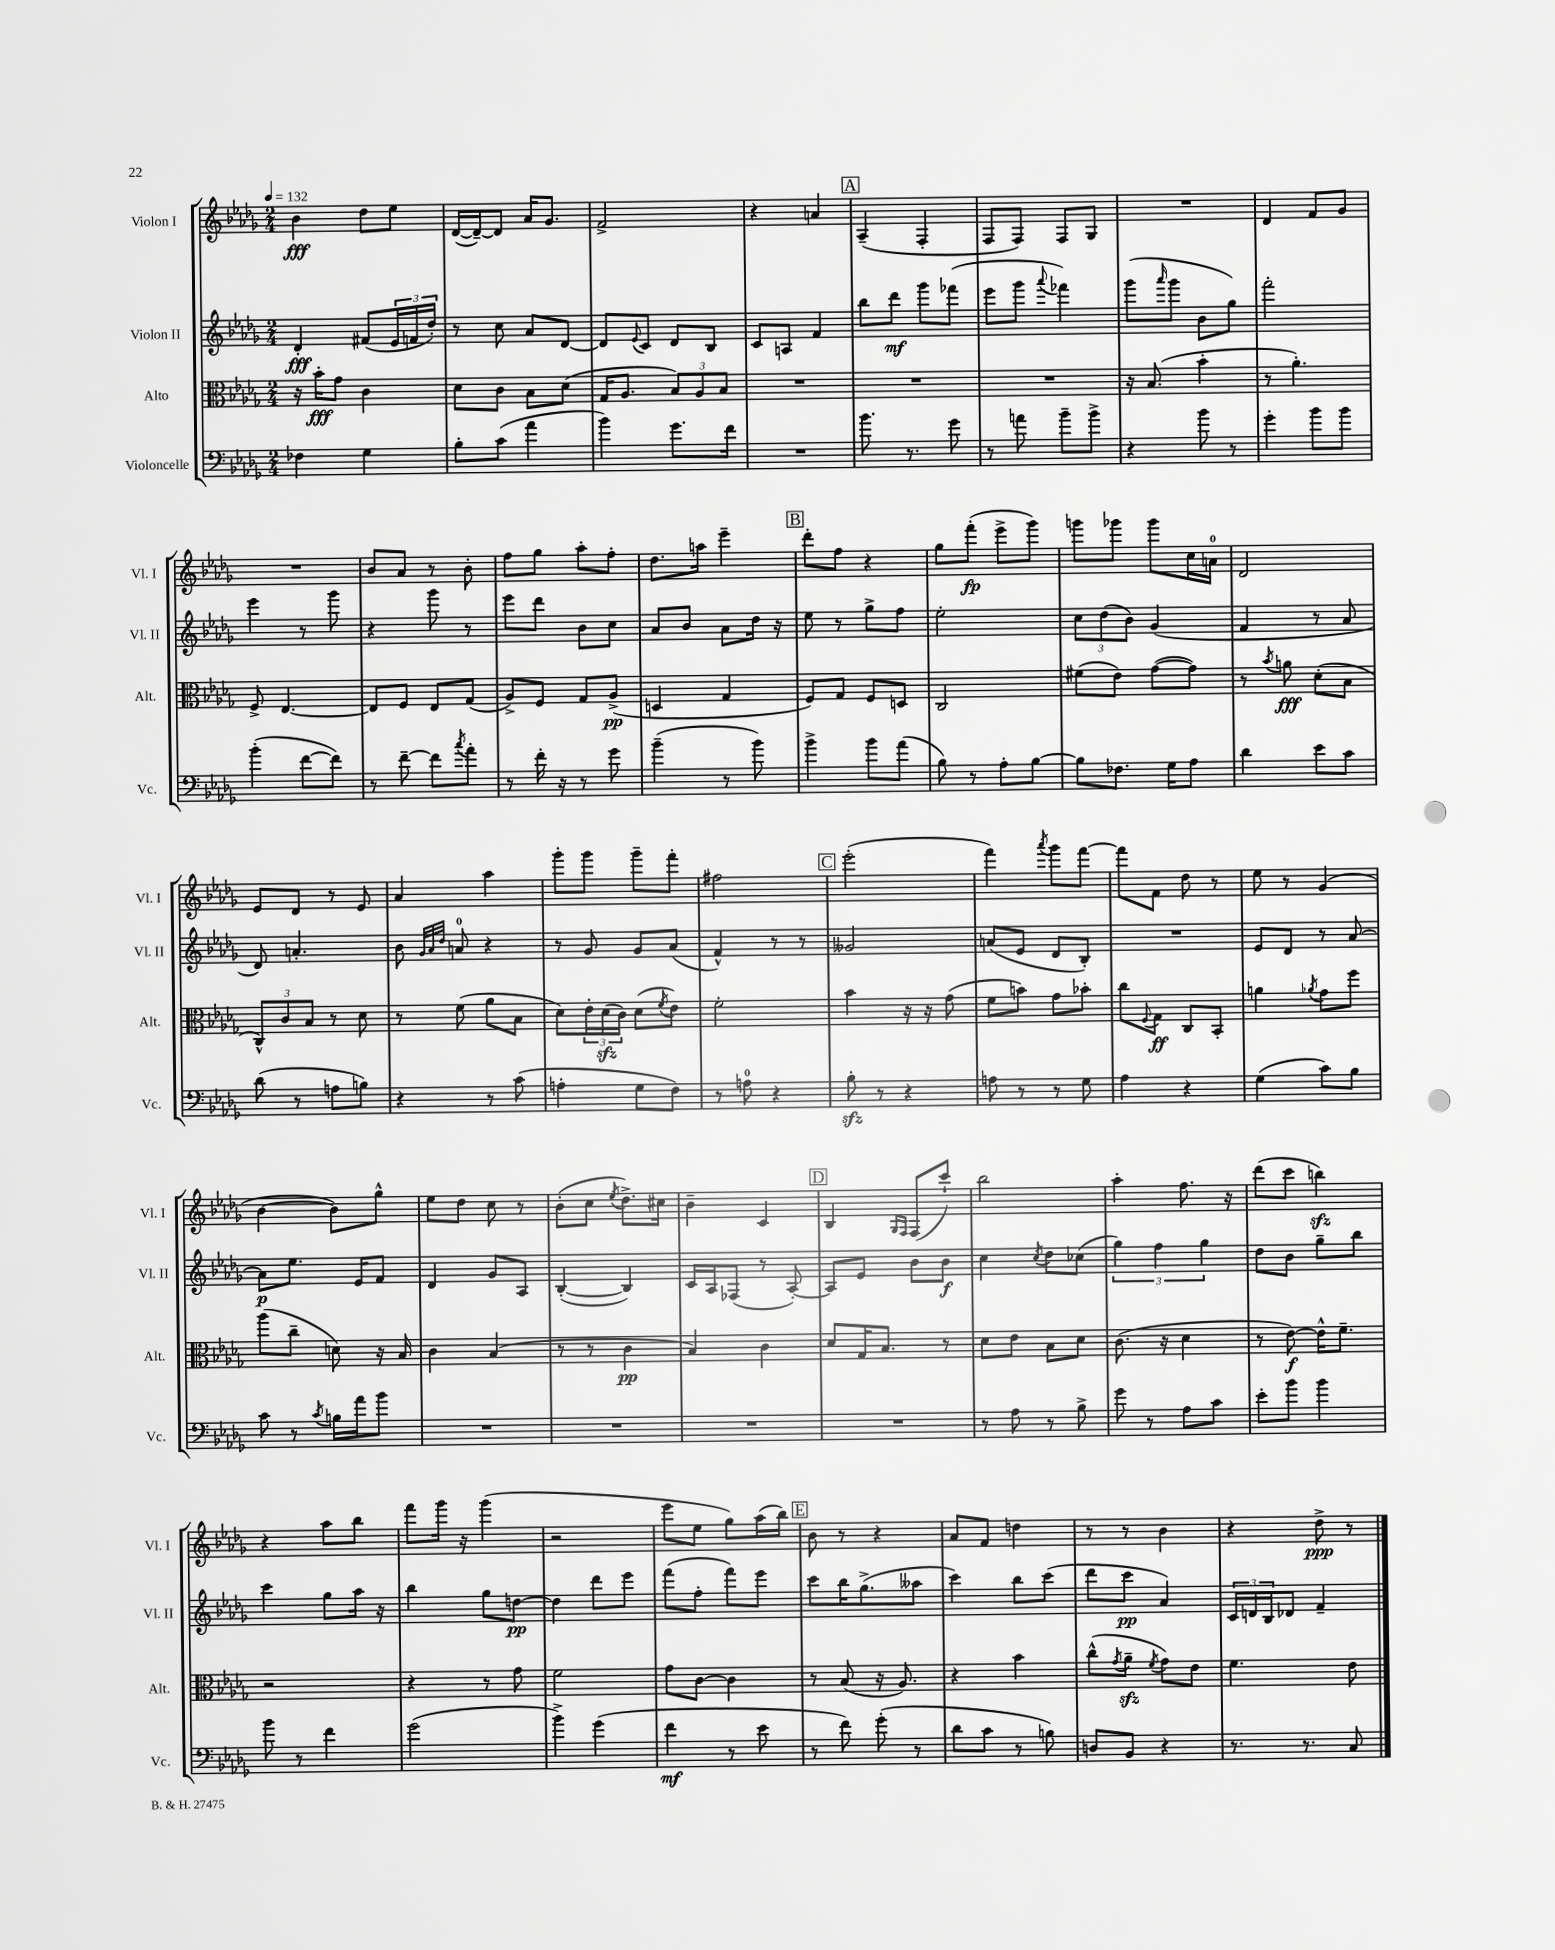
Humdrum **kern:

**kern	**kern	**kern	**kern
*staff4	*staff3	*staff2	*staff1
*clefF4	*clefC3	*clefG2	*clefG2
*k[b-e-a-d-g-]	*k[b-e-a-d-g-]	*k[b-e-a-d-g-]	*k[b-e-a-d-g-]
*M2/4	*M2/4	*M2/4	*M2/4
*MM132	*MM132	*MM132	*MM132
4F-\	16r	4d-'/	4b-\
.	16b-'\LK	.	.
.	8g-\J	.	.
4G-\	4c\	(8f#/L	8dd-\L
.	.	24e-/L	8ee-\J
.	.	24f/	.
.	.	24dd-'/JJ)	.
=	=	=	=
8B-'\L	8d-\L	8r	([16d-/LL
.	.	.	16d-~/_J)
(8c\J	8c\J	8cc\	8d-/]J
4a-\	8B-\L	8a-/L	16a-/LK
.	.	.	8.g-/J
.	(8d-\J	[8d-/J	.
=	=	=	=
4b-\)	16G-/LK	8d-/]L	2f^/
.	8.A-/J	.	.
.	.	8qqe-/	.
.	.	8c/J	.
8.g-\L	12B-/L)	8d-/L	.
.	12A-/	.	.
.	.	8B-/J	.
.	12B-/J	.	.
16f\Jk	.	.	.
=	=	=	=
2r	2r	8c/L	4r
.	.	8A/J	.
.	.	4f/	4a/
=	=	=	=
8.b-\	2r	8bb-\L	(4A-~/
.	.	8ddd-\J	.
8.r	.	.	.
.	.	8ggg-\L	4F'/
8g-\	.	(8fff-\J	.
=	=	=	=
8r	2r	8eee-\L	8F/L
8a\	.	8ggg-\J	8F/J)
.	.	8qqaaa-/	.
8b-~\L	.	4fff-\)	8F/L
8b-^\J	.	.	8G-/J
=	=	=	=
4r	16r	(8ggg-\L	2r
.	(8.B-/	.	.
.	.	16qqaaa-/	.
.	.	8ggg-\J	.
8b-\	4b-'\	8b-\L	.
8r	.	8gg-\J)	.
=	=	=	=
4g-'\	8r	2fff'\	4d-/
.	4.a-'\)	.	.
8b-\L	.	.	8f/L
8b-\J	.	.	8g-/J
=	=	=	=
(4b-'\	8F^/	4eee-\	2r
.	[4.E-/	.	.
[8f\L	.	8r	.
8f\]J)	.	8ggg-\	.
=	=	=	=
8r	8E-/]L	4r	8b-/L
[8f~\	8F/J	.	8a-/J
8f\]L	8E-/L	8ggg-\	8r
8qcc/	.	.	.
8a-'\J	(8G-/J	8r	8b-'\
=	=	=	=
8r	8A-^/L)	8eee-\L	8ff\L
16f'\	8F/J	8ddd-\J	8gg-\J
16r	.	.	.
8r	8G-/L	8b-\L	8aa-'\L
8g-\	(8A-^/J	8cc\J	8ff'\J
=	=	=	=
(4b-~\	4D/	8a-/L	8.dd-\L
.	.	8b-/J	.
.	.	.	16aa\Jk
8r	4G-/	8a-\L	4eee-~\
8b-\)	.	16dd-\Jk	.
.	.	16r	.
=	=	=	=
4b-^\	8F/L)	8ee-\	8ddd-'\L
.	8G-/J	8r	8ff\J
8b-\L	8F/L	8gg-^\L	4r
(8a-\J	8D/J	8ff\J	.
=	=	=	=
8B-\)	2C/	2ee-'\	8gg-\L
8r	.	.	(8fff'\J
8A-'\L	.	.	8eee-^\L
[8B-\J	.	.	8ggg-\J)
=	=	=	=
8B-\]L	(8f#\L	12cc\L	8ggg\L
.	.	(12dd-\	.
8.F-\J	8e-\J)	.	8ggg-\J
.	.	12b-\J)	.
.	([8g-\L	(4g-/	8ggg-\L
16G-\LK	.	.	.
8A-\J	8g-\]J)	.	16cc\L
.	.	.	16a\JJ
=	=	=	=
4d-\	8r	4f/	2d-/
.	8qb-/	.	.
.	8a\	.	.
8e-\L	(8d-'\L	8r	.
8c\J	8B-\J	8a-/	.
=	=	=	=
(8d-\	12C^^/L)	8d-/)	8e-/L
.	12c/	.	.
8r	.	4.a'/	8d-/J
.	12B-/J	.	.
8A\L	8r	.	8r
8B\J)	8d-\	.	8e-/
=	=	=	=
4r	8r	8b-\	4a-/
.	.	32qqg-/LLL	.
.	.	32qqa-/	.
.	.	32qqdd-/JJJ	.
.	(8f\	8a/	.
8r	8a-\L	4r	4aa-\
(8c\	8B-\J	.	.
=	=	=	=
4A'\	8d-\L)	8r	8ggg-'\L
.	24e-'\L	8g-/	8ggg-\J
.	(24d-\	.	.
.	24c\JJ)	.	.
8G-\L	(8d-\L	8g-/L	8ggg-~\L
.	8qf/	.	.
8F\J)	8e-\J)	(8a-/J	8fff'\J
=	=	=	=
8r	2f'\	4f^^/)	2ff#\
8A\	.	.	.
4r	.	8r	.
.	.	8r	.
=	=	=	=
8B-'\	4b-\	2g--/	(2eee-'\
8r	.	.	.
4r	16r	.	.
.	16r	.	.
.	(8g-\	.	.
=	=	=	=
8A\	8f\L	(8a/L	4fff\)
8r	8b\J)	8e-/J	.
.	.	.	8qaaa-/
8r	8g-\L	8d-/L	8ggg-\L
8G-\	8b-'\J	8B-'/J)	[8fff\J
=	=	=	=
4A-\	8cc\L	2r	8fff\]L
.	8qqF/	.	.
.	8G-\J	.	8f\J
4r	8C/L	.	8dd-\
.	8BB-'/J	.	8r
=	=	=	=
(4G-\	4a\	8e-/L	8ee-\
.	.	8d-/J	8r
.	8qa-/	.	.
8c\L)	8g-\L	8r	(4g-/
8B-\J	8ff\J	[8a-/	.
=	=	=	=
8c\	(8aa-\L	8a-\]L	[4b-\
8r	8cc~\J	8.ee-\J	.
8qc/	.	.	.
16B\LL	8d\)	.	8b-\]L)
16a-\J	.	16e-/LK	.
8b-\J	16r	8f/J	8gg-^^\J
.	16B-/	.	.
=	=	=	=
2r	4c\	4d-/	8ee-\L
.	.	.	8dd-\J
.	(4B-/	8g-/L	8cc\
.	.	8A-/J	8r
=	=	=	=
2r	8r	([4B-'/	(8b-'\L
.	8r	.	8cc\J
.	.	.	8qee-/
.	4c\	4B-/])	8.dd-^\L)
.	.	.	16cc#\Jk
=	=	=	=
2r	4B-/)	16c/LL	4b-~\
.	.	16A-/J	.
.	.	(8F-/J	.
.	4c\	8r	4c/
.	.	[8A-'/)	.
=	=	=	=
2r	8d-/L	8A-/]L	4B-/
.	16G-/K	8e-/J	.
.	8.B-/J	.	.
.	.	.	16qqG-/LL
.	.	.	16qqF/JJ
.	.	8b-\L	(8F/L
.	8r	8b-\J	8ccc`/J)
=	=	=	=
8r	8d-\L	4cc\	2bb-\
8A-\	8e-\J	.	.
.	.	8qcc/	.
8r	8B-\L	8dd-\L	.
8B-^\	8d-\J	(8cc-\J	.
=	=	=	=
8g-\	(8.c\	6gg-\)	4aa-'\
8r	.	.	.
.	.	6ff\	.
.	16r	.	.
8A-\L	4d-\	.	8.ff\
.	.	6gg-\	.
8c\J	.	.	.
.	.	.	16r
=	=	=	=
8e-'\L	8r	8dd-\L	(8ddd-\L
8b-\J	[8e-\)	8b-\J	8ccc\J
4b-\	16e-^^\]LK	8gg-~\L	4bb\)
.	8.f~\J	.	.
.	.	8bb-\J	.
=	=	=	=
8b-\	2r	4ccc\	4r
8r	.	.	.
4f\	.	8gg-\L	8aa-\L
.	.	16aa-\Jk	8bb-\J
.	.	16r	.
=	=	=	=
(2g-\	4r	4bb-\	8fff\L
.	.	.	16ggg-\Jk
.	.	.	16r
.	8r	8gg-\L	(4ggg-\
.	8g-\	[8dd\J	.
=	=	=	=
4b-^\)	2f\	4dd\]	2r
(4g-\	.	8ddd-\L	.
.	.	8eee-\J	.
=	=	=	=
4f\	8g-\L	(8fff\L	8eee-\L
.	[8c\J	8ff'\J	8ee-\J
8r	4c\]	8fff\L)	8gg-\L)
8e-\	.	8eee-\J	(16aa-\L
.	.	.	16bb-\JJ)
=	=	=	=
8r	8r	8ccc\L	8b-\
8f\)	(8B-/	16bb-\K	8r
.	.	(8.gg-^\	.
(8g-'\	16r	.	4r
.	8.A-/)	.	.
8r	.	8aa--\J	.
=	=	=	=
8d-\L	4r	4ccc\)	8a-/L
8c\J	.	.	8f/J
8r	4b-\	8bb-\L	4dd\
8B\)	.	(8ccc\J	.
=	=	=	=
8D/L	(8cc^^\L	8ddd-\L	8r
.	8qg-/	.	.
8BB-/J	8a-~\J	8ccc\J	8r
.	8qf/	.	.
4r	8g-\L)	4a-/)	4b-\
.	8e-\J	.	.
=	=	=	=
8.r	4.f\	24c/LL	4r
.	.	24d/	.
.	.	24B-/J	.
.	.	8d-/J	.
8.r	.	.	.
.	.	4f~/	8dd-^\
8C/	8e-\	.	8r
==	==	==	==
*-	*-	*-	*-
